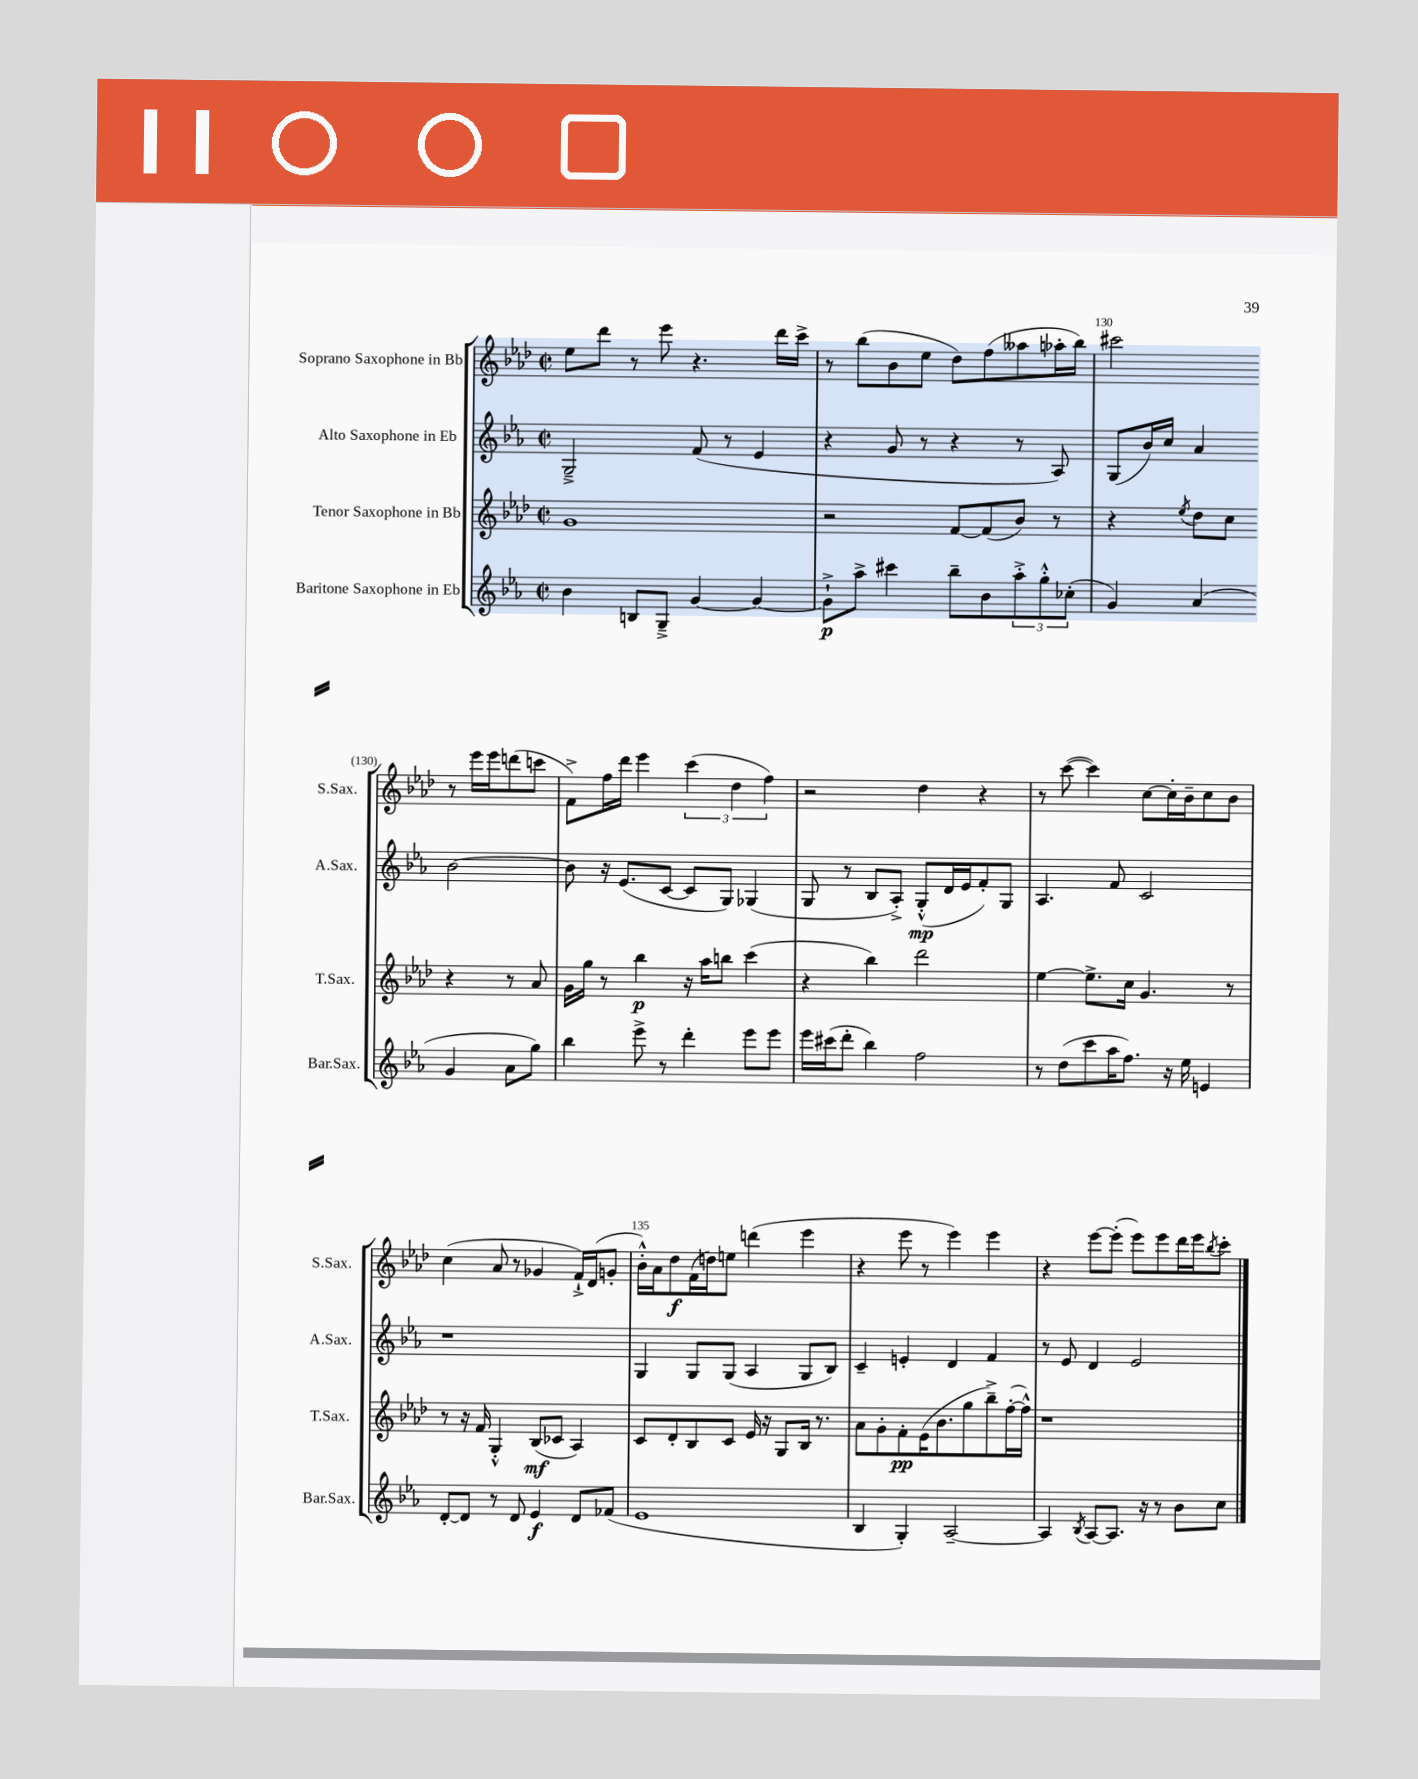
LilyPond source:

<<
\new StaffGroup <<
\new Staff = "s0" \with { instrumentName = "Soprano Saxophone in Bb" shortInstrumentName = "S.Sax." } {
    \clef treble \key aes \major \defaultTimeSignature \time 2/2
    ees''8 des'''8 r8 ees'''8 r4. des'''16 c'''16-> |
    r8 bes''8( bes'8 ees''8 des''8) f''8( aeses''8 aes''16-. bes''16) |
    cis'''2 r8 ees'''16 ees'''16 d'''8( c'''8 |
    f'8->) f''16 des'''16 ees'''4 \tuplet 3/2 { c'''4( des''4 f''4) } |
    r2 des''4 r4 |
    r8 c'''8~( c'''4) c''8~ c''16-. bes'16-- c''8 bes'8 |
    c''4( aes'8 r8 ges'4 f'16-!->) des'16( g'8-. |
    bes'16-.-^) aes'16 des''8\f f'16( d''16) e''8 d'''4( ees'''4 |
    r4 ees'''8 r8 ees'''4) ees'''4 |
    r4 ees'''8~ ees'''8-.( ees'''8) ees'''8 des'''16 ees'''16 \acciaccatura { bes''8 } c'''8-. \bar "|." |
}
\new Staff = "s1" \with { instrumentName = "Alto Saxophone in Eb" shortInstrumentName = "A.Sax." } {
    \clef treble \key ees \major \defaultTimeSignature \time 2/2
    g2---> f'8( r8 ees'4 |
    r4 g'8 r8 r4 r8 aes8) |
    g8( bes'16) c''16 aes'4 bes'2~ |
    bes'8 r16 ees'8.( c'8~ c'8 g8) ges4( |
    g8 r8 bes8 aes8-.->) g8-.-^\mp( d'16 ees'16 f'8-.) g8 |
    aes4. f'8 c'2 |
    r1 |
    g4 g8 g8( aes4 g8 bes8) |
    c'4-- e'4-. d'4 f'4 |
    r8 ees'8 d'4 ees'2 \bar "|." |
}
\new Staff = "s2" \with { instrumentName = "Tenor Saxophone in Bb" shortInstrumentName = "T.Sax." } {
    \clef treble \key aes \major \defaultTimeSignature \time 2/2
    g'1 |
    r2 f'8~ f'8( bes'8) r8 |
    r4 \acciaccatura { ees''8 } des''8 c''8 r4 r8 aes'8 |
    g'16 g''16 r8 bes''4\p r16 aes''16 b''8 c'''4( |
    r4 bes''4) des'''2 |
    ees''4~ ees''8.-> c''16 g'4. r8 |
    r8 r16 f'16 g4-.-^ bes8\mf( ces'8 aes4) |
    c'8 des'8-. bes8 c'8 ees'16 r16 g8 bes16 r8. |
    aes'8 g'8-. f'8-.\pp ees'16( bes'8. g''8 bes''8--->) f''16~-.( f''16-^) |
    r1 \bar "|." |
}
\new Staff = "s3" \with { instrumentName = "Baritone Saxophone in Eb" shortInstrumentName = "Bar.Sax." } {
    \clef treble \key ees \major \defaultTimeSignature \time 2/2
    bes'4 b8 g8---> g'4~ g'4~ |
    g'8-!->\p aes''8-> cis'''4 bes''8-- bes'8 \tuplet 3/2 { aes''8-.-> g''8-.-^ ces''8-.( } |
    g'4) aes'4( g'4 aes'8 g''8) |
    bes''4 ees'''8-> r8 d'''4-. ees'''8 ees'''8 |
    ees'''16 cis'''16( d'''8-. bes''4) f''2 |
    r8 d''8( c'''8 aes''16 f''8.) r16 ees''16 e'4 |
    d'8~-. d'8 r8 d'8 ees'4\f d'8 fes'8( |
    ees'1 |
    bes4 g4-.) aes2~-- |
    aes4 \acciaccatura { bes8 } aes8~ aes8. r16 r8 bes'8 c''8 \bar "|." |
}
>>
>>
\layout { \context { \Score currentBarNumber = #128 \override BarNumber.break-visibility = ##(#f #t #t) barNumberVisibility = #(every-nth-bar-number-visible 5) } }
